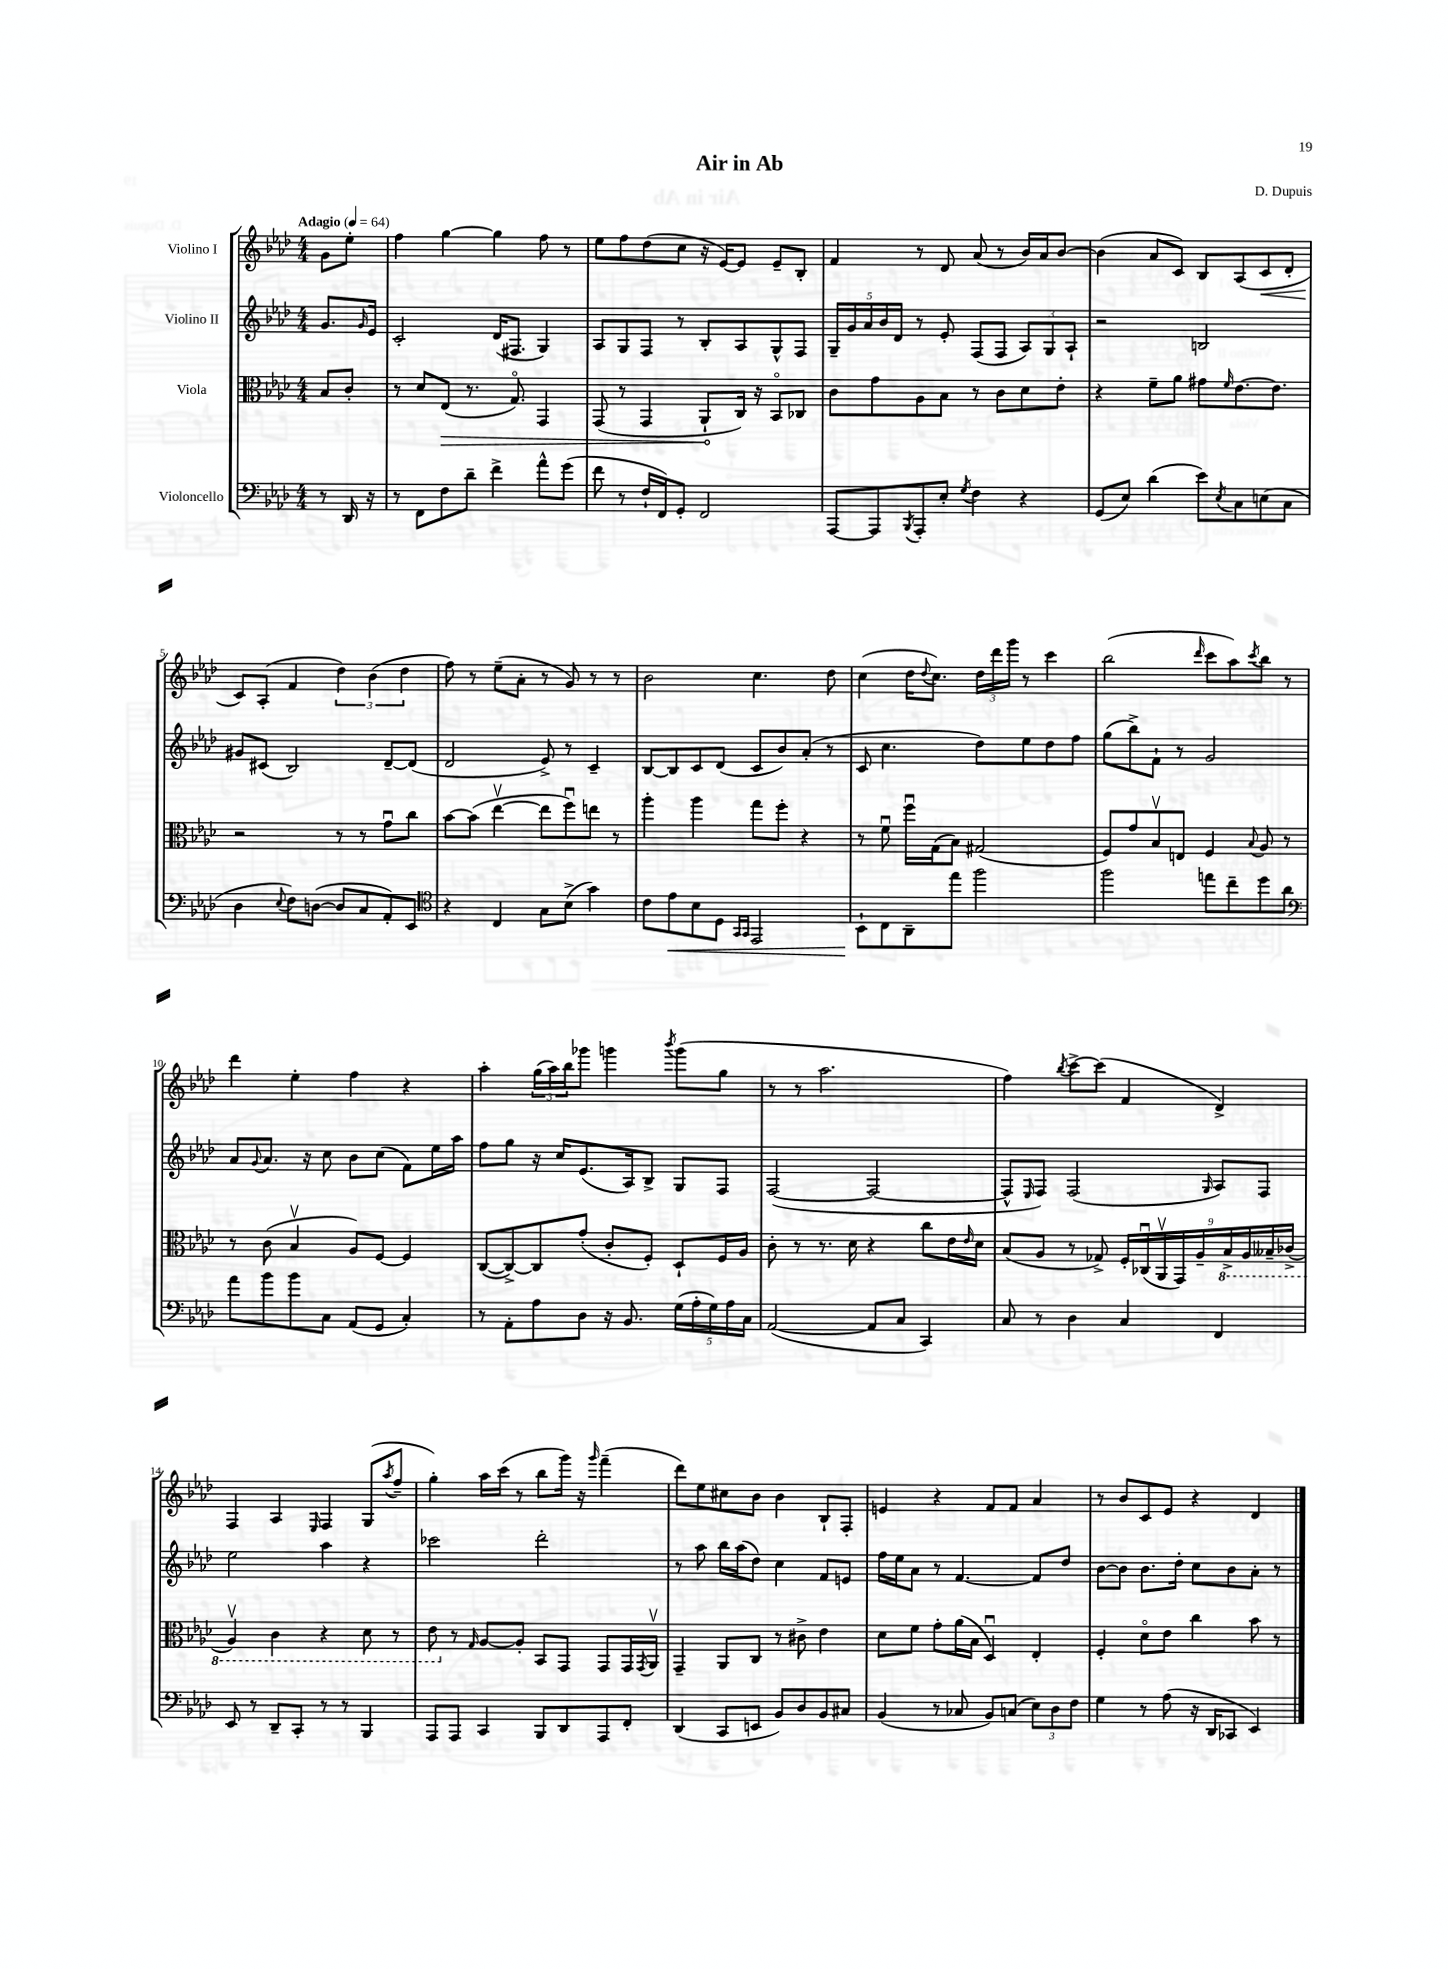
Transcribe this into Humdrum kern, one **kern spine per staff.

**kern	**dynam	**kern	**dynam	**kern	**kern	**dynam
*part4	*part4	*part3	*part3	*part2	*part1	*part1
*staff4	*staff4	*staff3	*staff3	*staff2	*staff1	*staff1
*I"Violoncello	*	*I"Viola	*	*I"Violino II	*I"Violino I	*
*clefF4	*	*clefC3	*	*clefG2	*clefG2	*
*k[b-e-a-d-]	*	*k[b-e-a-d-]	*	*k[b-e-a-d-]	*k[b-e-a-d-]	*
*M4/4	*	*M4/4	*	*M4/4	*M4/4	*
*MM64	*	*MM64	*	*MM64	*MM64	*
=	=	=	=	=	=	=
!	!	!	!	!	!LO:TX:a:B:t=Adagio	!
8r	.	8B-/L	.	8.g/L	8g\L	.
16DD-/	.	8c'/J	.	.	8ee-'\J	.
.	.	.	.	16qqg/	.	.
16r	.	.	.	16e-/Jk	.	.
=1	=1	=1	=1	=1	=1	=1
8r	.	8r	.	2c'/	4ff\	.
8FF\L	.	8d-/L	.	.	.	.
!	!	!	!LO:HP:b	!	!	!
8F\	.	(8E-/J	>	.	[4gg\	.
8d-~\J	.	8.r	.	.	.	.
4f^\	.	.	.	(16d-/KL	4gg\]	.
.	.	8.G/)	.	8.F#X/J	.	.
8a-^^\L	.	4GG/	.	4G/)	8ff\	.
(8g\J	.	.	.	.	8r	.
=2	=2	=2	=2	=2	=2	=2
8f\	.	(8GG/	.	8A-/L	8ee-\L	.
8r	.	8r	.	8G/	8ff\	.
16F`/LL	.	4GG/	.	8F/J	(8dd-\	.
16FF/J)	.	.	.	.	.	.
8GG'/J	.	.	.	8r	8cc\J	.
2FF/	.	8AA-`/L	.	8B-'/L	16r	.
.	.	.	.	.	[16e-/KL)	.
.	.	16C/Jk)	]	8A-/	8e-/J]	.
.	.	16r	.	.	.	.
.	.	8BB-/L	.	8G^^/	8e-~/L	.
.	.	8C-X/J	.	8F/J	8B-'/J	.
=3	=3	=3	=3	=3	=3	=3
[8AAA-/L	.	8c\L	.	20G~/LL	4f/	.
.	.	.	.	20g/	.	.
.	.	.	.	20a-/	.	.
8AAA-/]	.	8g\	.	.	.	.
.	.	.	.	20b-/	.	.
.	.	.	.	20d-/JJ	.	.
8qBBB-/	.	.	.	.	.	.
8AAA-'/	.	8A-\	.	8r	8r	.
8E-'/J	.	8B-\J	.	8e-'/	8d-/	.
8qG/	.	.	.	.	.	.
4F\	.	8r	.	(8F/L	(8a-/	.
.	.	8c\L	.	8F/J	8r	.
4r	.	8d-\	.	12A-/L)	16b-/LL)	.
.	.	.	.	.	16a-/J	.
.	.	.	.	12G/	.	.
.	.	8e-'\J	.	.	[8b-/J	.
.	.	.	.	12A-`/J	.	.
=4	=4	=4	=4	=4	=4	=4
(8GG/L	.	4r	.	2r	(4b-\]	.
8E-/J)	.	.	.	.	.	.
(4d-\	.	8f~\L	.	.	8a-/L	.
.	.	8a-\J	.	.	8c/J)	.
8e-\L)	.	8g#X\L	.	2Bn/	8B-/L	.
8qE-/	.	16qqf/	.	.	.	.
8C\	.	[8.e-\	.	.	(8A-/	.
!	!	!	!	!	!	!LO:HP:b
(8En\	.	.	.	.	8c/	<
.	.	8.e-\J]	.	.	.	.
8C\J	.	.	.	.	8d-'/J	.
!!LO:LB:g=z
=5	=5	=5	=5	=5	=5	=5
4D-\	.	2r	.	8g#X/L	8c/L)	.
.	.	.	.	(8c#X/J	(8A-'/J	[
8qqE-/	.	.	.	.	.	.
8F\L)	.	.	.	2B-/)	4f/	.
([8Dn\J	.	.	.	.	.	.
8D/L]	.	8r	.	.	6dd-\)	.
8C/	.	8r	.	.	.	.
.	.	.	.	.	(6b-\	.
8AA-'/)	.	8gu\L	.	[8d-~/L	.	.
.	.	.	.	.	6dd-\	.
8EE-/J	.	8cc\J	.	(8d-/J]	.	.
=6	=6	=6	=6	=6	=6	=6
*clefC4	*	*	*	*	*	*
4r	.	[8b-\L	.	2d-/	8ff\)	.
.	.	(8b-\J]	.	.	8r	.
4C/	.	[4ee-v\	.	.	(8ee-~\L	.
.	.	.	.	.	8a-'\J	.
8G\L	.	8ee-\L]	.	8e-^/)	8r	.
(8B-^\J	.	8ffu\)	.	8r	8g/)	.
4g\)	.	8een\J	.	4c~/	8r	.
.	.	8r	.	.	8r	.
=7	=7	=7	=7	=7	=7	=7
8c\L	.	4aa-'\	.	[8B-/L	2b-\	.
!	!LO:HP:b	!	!	!	!	!
8e-\	<	.	.	8B-/]	.	.
8B-\	.	4aa-\	.	8c/	.	.
8D-\J	.	.	.	(8d-/J	.	.
16qqGG/LL	.	.	.	.	.	.
16qqGG/JJ	.	.	.	.	.	.
2EE-/	.	8gg\L	.	8c/L	4.cc\	.
.	.	8ff'\J	.	8b-/)	.	.
.	.	4r	.	(8a-'/J	.	.
.	.	.	.	8r	8dd-\	.
=8	=8	=8	=8	=8	=8	=8
8BB-`\L	.	8r	.	8c/	(4cc\	.
8C\	[	8fu\	.	4.cc\	.	.
8AA-~\	.	16ffu\LL	.	.	16dd-\KL	.
.	.	.	.	.	8qqdd-/	.
.	.	(16G\J	.	.	8.cc\J)	.
8ee-\J	.	8B-\J)	.	.	.	.
2ff\	.	(2G#X/	.	8dd-\L)	24dd-\LL	.
.	.	.	.	.	24ddd-\	.
.	.	.	.	.	24ggg\JJ	.
.	.	.	.	8ee-\	8r	.
.	.	.	.	8dd-\	4ccc\	.
.	.	.	.	8ff\J	.	.
=9	=9	=9	=9	=9	=9	=9
2ff\	.	8F/L)	.	(8gg\L	(2bb-\	.
.	.	8g/	.	8bb-^\)	.	.
.	.	8B-v/	.	8f`\J	.	.
.	.	8En/J	.	8r	.	.
.	.	.	.	.	16qqddd-/	.
8een\L	.	4F/	.	2g/	8ccc\L	.
8cc~\	.	.	.	.	8aa-\)	.
.	.	8qqB-/	.	.	8qccc/	.
8dd-\	.	8A-/	.	.	8bb-\J	.
8a-\J	.	8r	.	.	8r	.
!!LO:LB:g=z
=10	=10	=10	=10	=10	=10	=10
*clefF4	*	*	*	*	*	*
8a-\L	.	8r	.	8a-/L	4ddd-\	.
.	.	.	.	8qqg/	.	.
8b-\	.	(8c\	.	8.a-/J	.	.
8b-\	.	4B-v/	.	.	4ee-'\	.
.	.	.	.	16r	.	.
8C\J	.	.	.	8cc\	.	.
(8AA-/L	.	8A-/L)	.	8b-\L	4ff\	.
8GG/J	.	[8F/J	.	(8cc\J	.	.
4C'/)	.	4F/]	.	8f\L)	4r	.
.	.	.	.	16ee-\L	.	.
.	.	.	.	16aa-\JJ	.	.
=11	=11	=11	=11	=11	=11	=11
8r	.	([8C/L	.	8ff\L	4aa-'\	.
8AA-'\L	.	8C^/_)	.	8gg\J	.	.
8A-\	.	8C/]	.	16r	(24gg\LL	.
.	.	.	.	.	24aa-\)	.
.	.	.	.	16cc/KL	.	.
.	.	.	.	.	24bb-\J	.
8D-\J	.	(8g'/J	.	(8.e-/	8ggg-X\J	.
16r	.	8c'/L	.	.	4gggn\	.
8.BB-/	.	.	.	16A-/k)	.	.
.	.	8F'/J)	.	8B-^/J	.	.
.	.	.	.	.	8qbbb-/	.
(20G\LL	.	8D-`/L	.	8G/L	(8ggg\L	.
20A-'\	.	.	.	.	.	.
20G\)	.	.	.	.	.	.
.	.	16F/L	.	8F/J	8gg\J	.
20A-\	.	.	.	.	.	.
.	.	16A-/JJ	.	.	.	.
20C\JJ	.	.	.	.	.	.
=12	=12	=12	=12	=12	=12	=12
([2AA-/	.	8c'\	.	([2F/	8r	.
.	.	8r	.	.	8r	.
.	.	8.r	.	.	2.aa-\	.
.	.	16d-\	.	.	.	.
8AA-/L]	.	4r	.	2F/_	.	.
8C/J	.	.	.	.	.	.
4CC/)	.	8cc\L	.	.	.	.
.	.	16e-\L	.	.	.	.
.	.	16qqe-/	.	.	.	.
.	.	16d-\JJ	.	.	.	.
=13	=13	=13	=13	=13	=13	=13
8C/	.	(8B-/L	.	8F^^/L]	4ff\)	.
.	.	.	.	16qqE-/	.	.
8r	.	8A-/J	.	8F/J)	.	.
.	.	.	.	.	8qbb-/	.
4D-\	.	8r	.	(2F/	[8ccc^\L	.
.	.	8G-X^/)	.	.	(8ccc\J]	.
4C/	.	18F'/LL	.	.	4f/	.
.	.	(18C-Xu/	.	.	.	.
.	.	18AA-v/	.	.	.	.
.	.	18GG/)	.	.	.	.
.	.	18A-~/	.	.	.	.
.	.	.	.	16qqG/	.	.
4FF/	.	.	.	8A-/L)	4d-^/)	.
*	*	*8ba	*	*	*	*
.	.	18BB-^/	.	.	.	.
.	.	18AA-/	.	.	.	.
.	.	.	.	8F/J	.	.
.	.	18BB--X~/	.	.	.	.
.	.	(18C-X^/JJ	.	.	.	.
!!LO:LB:g=z
=14	=14	=14	=14	=14	=14	=14
8EE-/	.	4AA-v/)	.	2ee-\	4F/	.
8r	.	.	.	.	.	.
8DD-~/L	.	4C\	.	.	4A-/	.
8CC'/J	.	.	.	.	.	.
.	.	.	.	.	16qqE-/	.
8r	.	4r	.	4aa-\	4F/	.
8r	.	.	.	.	.	.
4BBB-/	.	8D-\	.	4r	(8G/L	.
.	.	.	.	.	8qaa-/	.
.	.	8r	.	.	8ff~/J	.
=15	=15	=15	=15	=15	=15	=15
8AAA-/L	.	8E-\	.	2ccc-X\	4gg'\)	.
*	*	*X8ba	*	*	*	*
8AAA-/J	.	8r	.	.	.	.
.	.	16qqG/	.	.	.	.
4CC/	.	[8A-/L	.	.	16aa-\LL	.
.	.	.	.	.	(16ccc\JJ	.
.	.	8A-'/J]	.	.	8r	.
8BBB-/L	.	8BB-/L	.	2ddd-'\	8bb-\L	.
8DD-/	.	8GG/J	.	.	16ggg\Jk)	.
.	.	.	.	.	16r	.
.	.	.	.	.	16qqggg/	.
8AAA-/	.	8GG/L	.	.	(4fff~\	.
8FF'/J	.	16GG/L	.	.	.	.
.	.	8qGG/	.	.	.	.
.	.	16AA-v/JJ	.	.	.	.
=16	=16	=16	=16	=16	=16	=16
(4DD-/	.	4GG~/	.	8r	8ddd-\L)	.
.	.	.	.	8aa-\	8ee-\	.
8CC/L	.	8AA-/L	.	16bb-\LL	8cc#X\	.
.	.	.	.	(16aa-\J	.	.
8EEn/J	.	8C/J	.	8dd-\J)	8b-\J	.
8BB-/L)	.	8r	.	4cc\	4b-\	.
8D-/	.	8c#X^\	.	.	.	.
8BB-/	.	4e-\	.	8f/L	8B-`/L	.
8C#X/J	.	.	.	8en/J	8F'/J	.
=17	=17	=17	=17	=17	=17	=17
(4BB-/	.	8d-\L	.	16ff\LL	4en/	.
.	.	.	.	16ee-\J	.	.
.	.	8f\J	.	8a-\J	.	.
8r	.	8g'\L	.	8r	4r	.
8C-X/	.	(16a-\L	.	[4.f/	.	.
.	.	16B-\JJ	.	.	.	.
8BB-/L)	.	4D-u/)	.	.	8f/L	.
(8Cn/J	.	.	.	.	8f/J	.
12E-\L)	.	4E-'/	.	8f/L]	4a-/	.
12D-\	.	.	.	.	.	.
.	.	.	.	8dd-/J	.	.
12F\J	.	.	.	.	.	.
=18	=18	=18	=18	=18	=18	=18
4G\	.	4F'/	.	[8b-\L	8r	.
.	.	.	.	8b-\J]	8b-/L	.
8r	.	8d-\L	.	8.b-\L	8c/	.
(8A-\	.	8e-\J	.	.	8e-/J	.
.	.	.	.	16dd-'\Jk	.	.
16r	.	4cc\	.	8cc\L	4r	.
16DD-/KL	.	.	.	.	.	.
8CC-X/J	.	.	.	8b-\	.	.
4EE-/)	.	8b-\	.	8a-'\J	4d-/	.
.	.	8r	.	8r	.	.
==	==	==	==	==	==	==
*-	*-	*-	*-	*-	*-	*-
